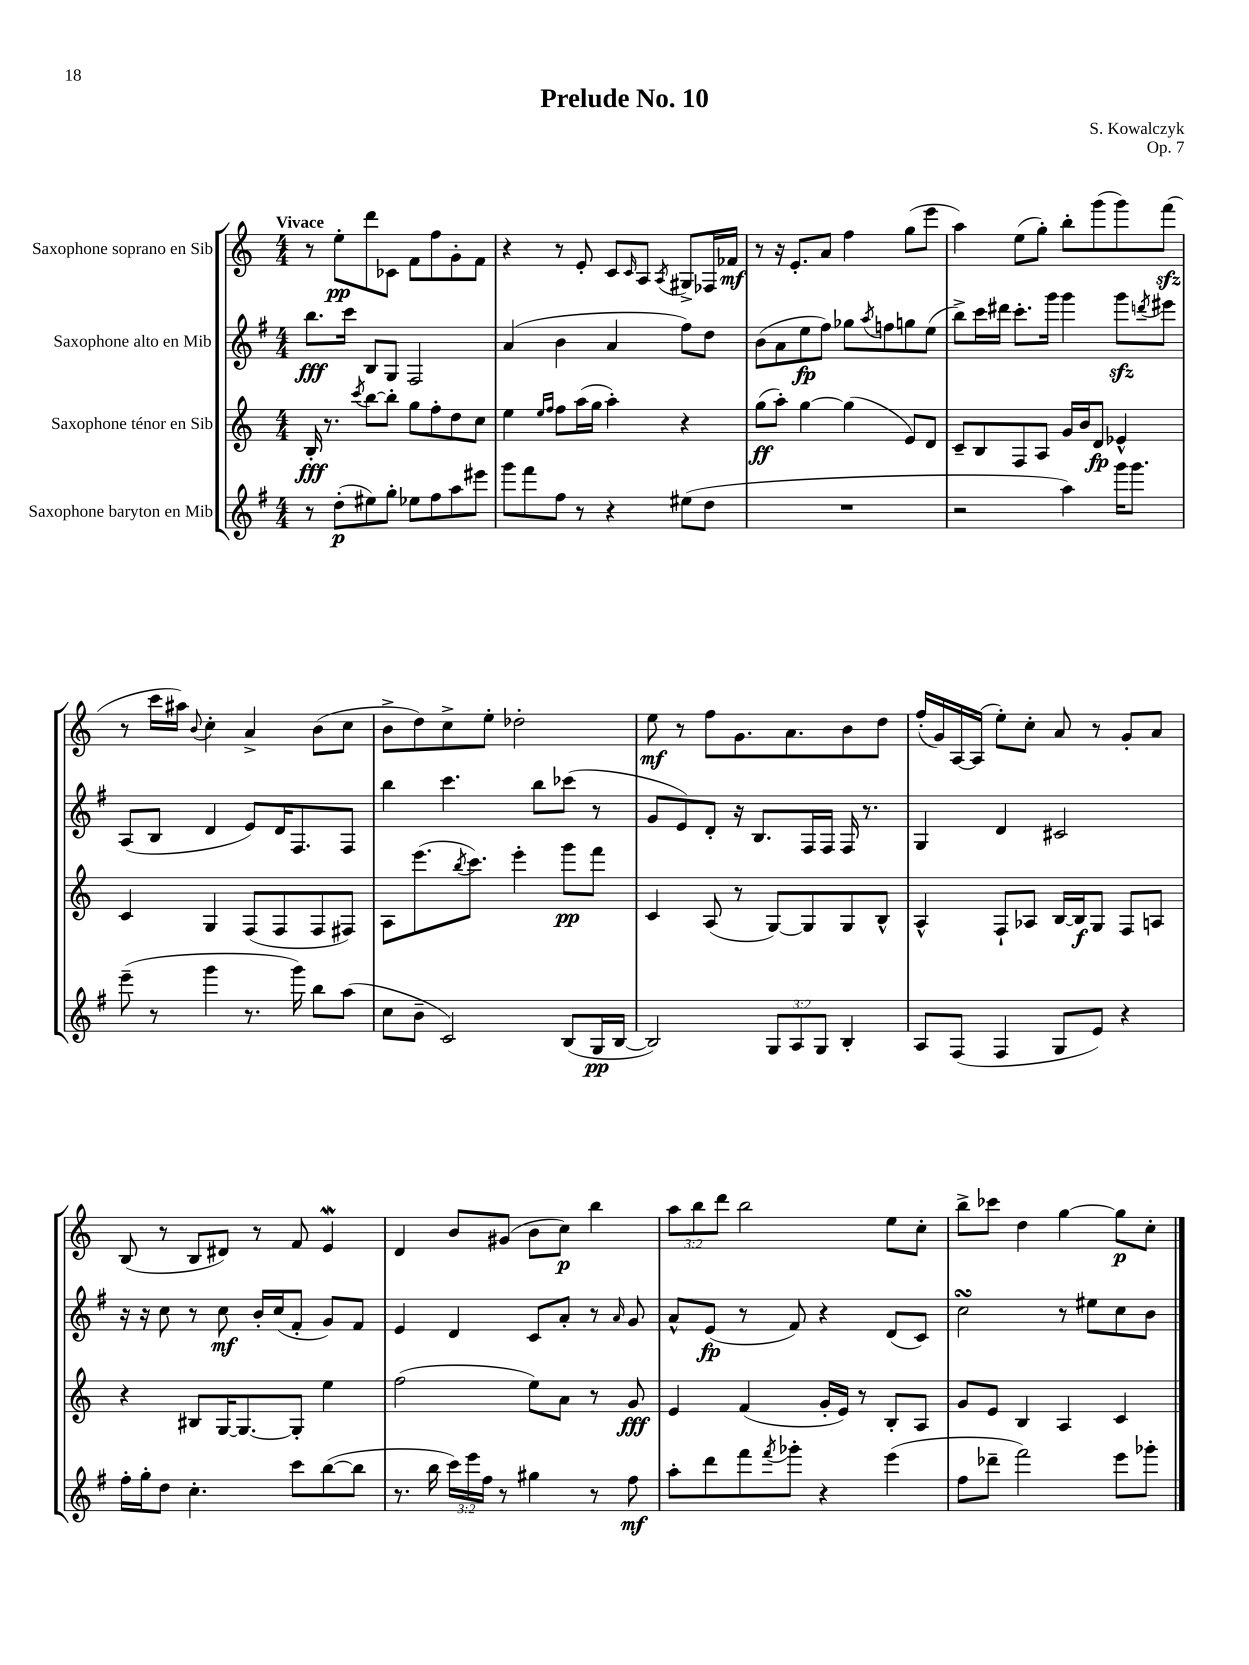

**kern	**kern	**kern	**kern
*staff4	*staff3	*staff2	*staff1
*clefG2	*clefG2	*clefG2	*clefG2
*k[f#]	*k[]	*k[f#]	*k[]
*M4/4	*M4/4	*M4/4	*M4/4
8r	16B'	8.bb	8r
.	8.r	.	.
(8dd'	.	.	8ee'
.	.	16ccc	.
.	8qccc	.	.
8ee#)	[8bb	8B	8ddd
8gg'	8bb']	8G	8c-
8ee-	8gg	2F#	8f
8ff#	8ff'	.	8ff
8aa	8dd	.	8g'
8eee#	8cc	.	8f
=	=	=	=
8ggg	4ee	(4a	4r
8fff#	.	.	.
.	16qqee	.	.
.	16qqff	.	.
8ff#	8ff	4b	8r
8r	(16aa	.	8e'
.	16gg	.	.
4r	4aa')	4a	8c
.	.	.	16qqc
.	.	.	8A
.	.	.	8qA
(8ee#	4r	8ff#)	8G#^
8dd	.	8dd	16F-
.	.	.	16f-
=	=	=	=
1r	(8gg	(8b	8r
.	8aa')	8a	16r
.	.	.	8.e'
.	[4gg	8ee	.
.	.	8ff#)	8a
.	(4gg]	8gg-	4ff
.	.	8qaa	.
.	.	8ff	.
.	8e)	8gg	(8gg
.	8d	(8ee	8eee
=	=	=	=
2r	8c~	8bb^)	4aa)
.	8B	16ccc	.
.	.	16ddd#	.
.	8F	8.ccc'	(8ee
.	8A	.	8gg')
.	.	16ggg	.
4aa)	16g	4ggg	8bb'
.	16b	.	.
.	8d	.	(8ggg
16ggg	4e-^^	8ggg	8ggg)
8.ggg	.	.	.
.	.	8qddd	.
.	.	8eee#	(8fff
=	=	=	=
(8eee~	4c	(8A	8r
8r	.	8B	16ccc
.	.	.	16aa#)
.	.	.	8qqb
4ggg	4G	4d	4cc'
8.r	(8F	8e)	4a^
.	8F	16d	.
16ggg)	.	8.F#	.
8bb	8F	.	(8b
(8aa	8F#)	8F#	8cc
=	=	=	=
8cc	8A	4bb	8b^
8b~	(8.eee	.	8dd)
2c)	.	4.ccc	8cc^
.	8qbb	.	.
.	8.ccc)	.	.
.	.	.	8ee'
.	4eee'	.	2dd-'
.	.	8bb	.
(8B	8ggg	(8ccc-	.
16G	8fff	8r	.
[16B	.	.	.
=	=	=	=
2B])	4c	8g	8ee
.	.	8e)	8r
.	(8A	8d'	8ff
.	8r	16r	8.g
.	.	8.B	.
12G	[8G)	.	.
.	.	.	8.a
12A	.	.	.
.	8G]	16F#	.
12G	.	.	.
.	.	16F#	.
4B'	8G	16F#	8b
.	.	8.r	.
.	8B^^	.	8dd
=	=	=	=
8A	4A^^	4G	(16ff'
.	.	.	16g)
(8F#	.	.	[16A
.	.	.	(16A]
4F#	8F`	4d	8ee')
.	8A-	.	8cc'
8G	[16B	2c#	8a
.	16B]	.	.
8e)	8G	.	8r
4r	8F	.	8g'
.	8A	.	8a
=	=	=	=
16ff#'	4r	16r	(8B
16gg'	.	16r	.
8dd	.	8cc	8r
4.cc'	8B#	8r	8B
.	[16G	8cc	8d#)
.	8.G_	.	.
.	.	16b'	8r
.	.	(16cc	.
8ccc	8G']	8f#'	8f
([8bb	4ee	8g)	4e
8bb]	.	8f#	.
=	=	=	=
8.r	(2ff	4e	4d
16bb	.	.	.
24ccc)	.	4d	8b
24eee	.	.	.
24ff#	.	.	.
8r	.	.	(8g#
4gg#	8ee)	8c	8b
.	8a	8a'	8cc)
8r	8r	8r	4bb
.	.	16qqa	.
8ff#	8g	8g	.
=	=	=	=
8aa'	4e	8a^^	12aa
.	.	.	12bb
8ddd	.	(8e	.
.	.	.	12ddd
8fff#	(4f	8r	2bb
8qfff#	.	.	.
8ggg-'	.	8f#)	.
4r	16g'	4r	.
.	16e)	.	.
.	8r	.	.
(4eee	8B'	(8d	8ee
.	8A	8c)	8cc'
=	=	=	=
8ff#	8g	2cc	8bb^
8ddd-~	8e	.	8ccc-
2fff#)	4B	.	4dd
.	4A	8r	[4gg
.	.	8ee#	.
8eee	4c	8cc	8gg]
8ggg-'	.	8b	8cc'
==	==	==	==
*-	*-	*-	*-
